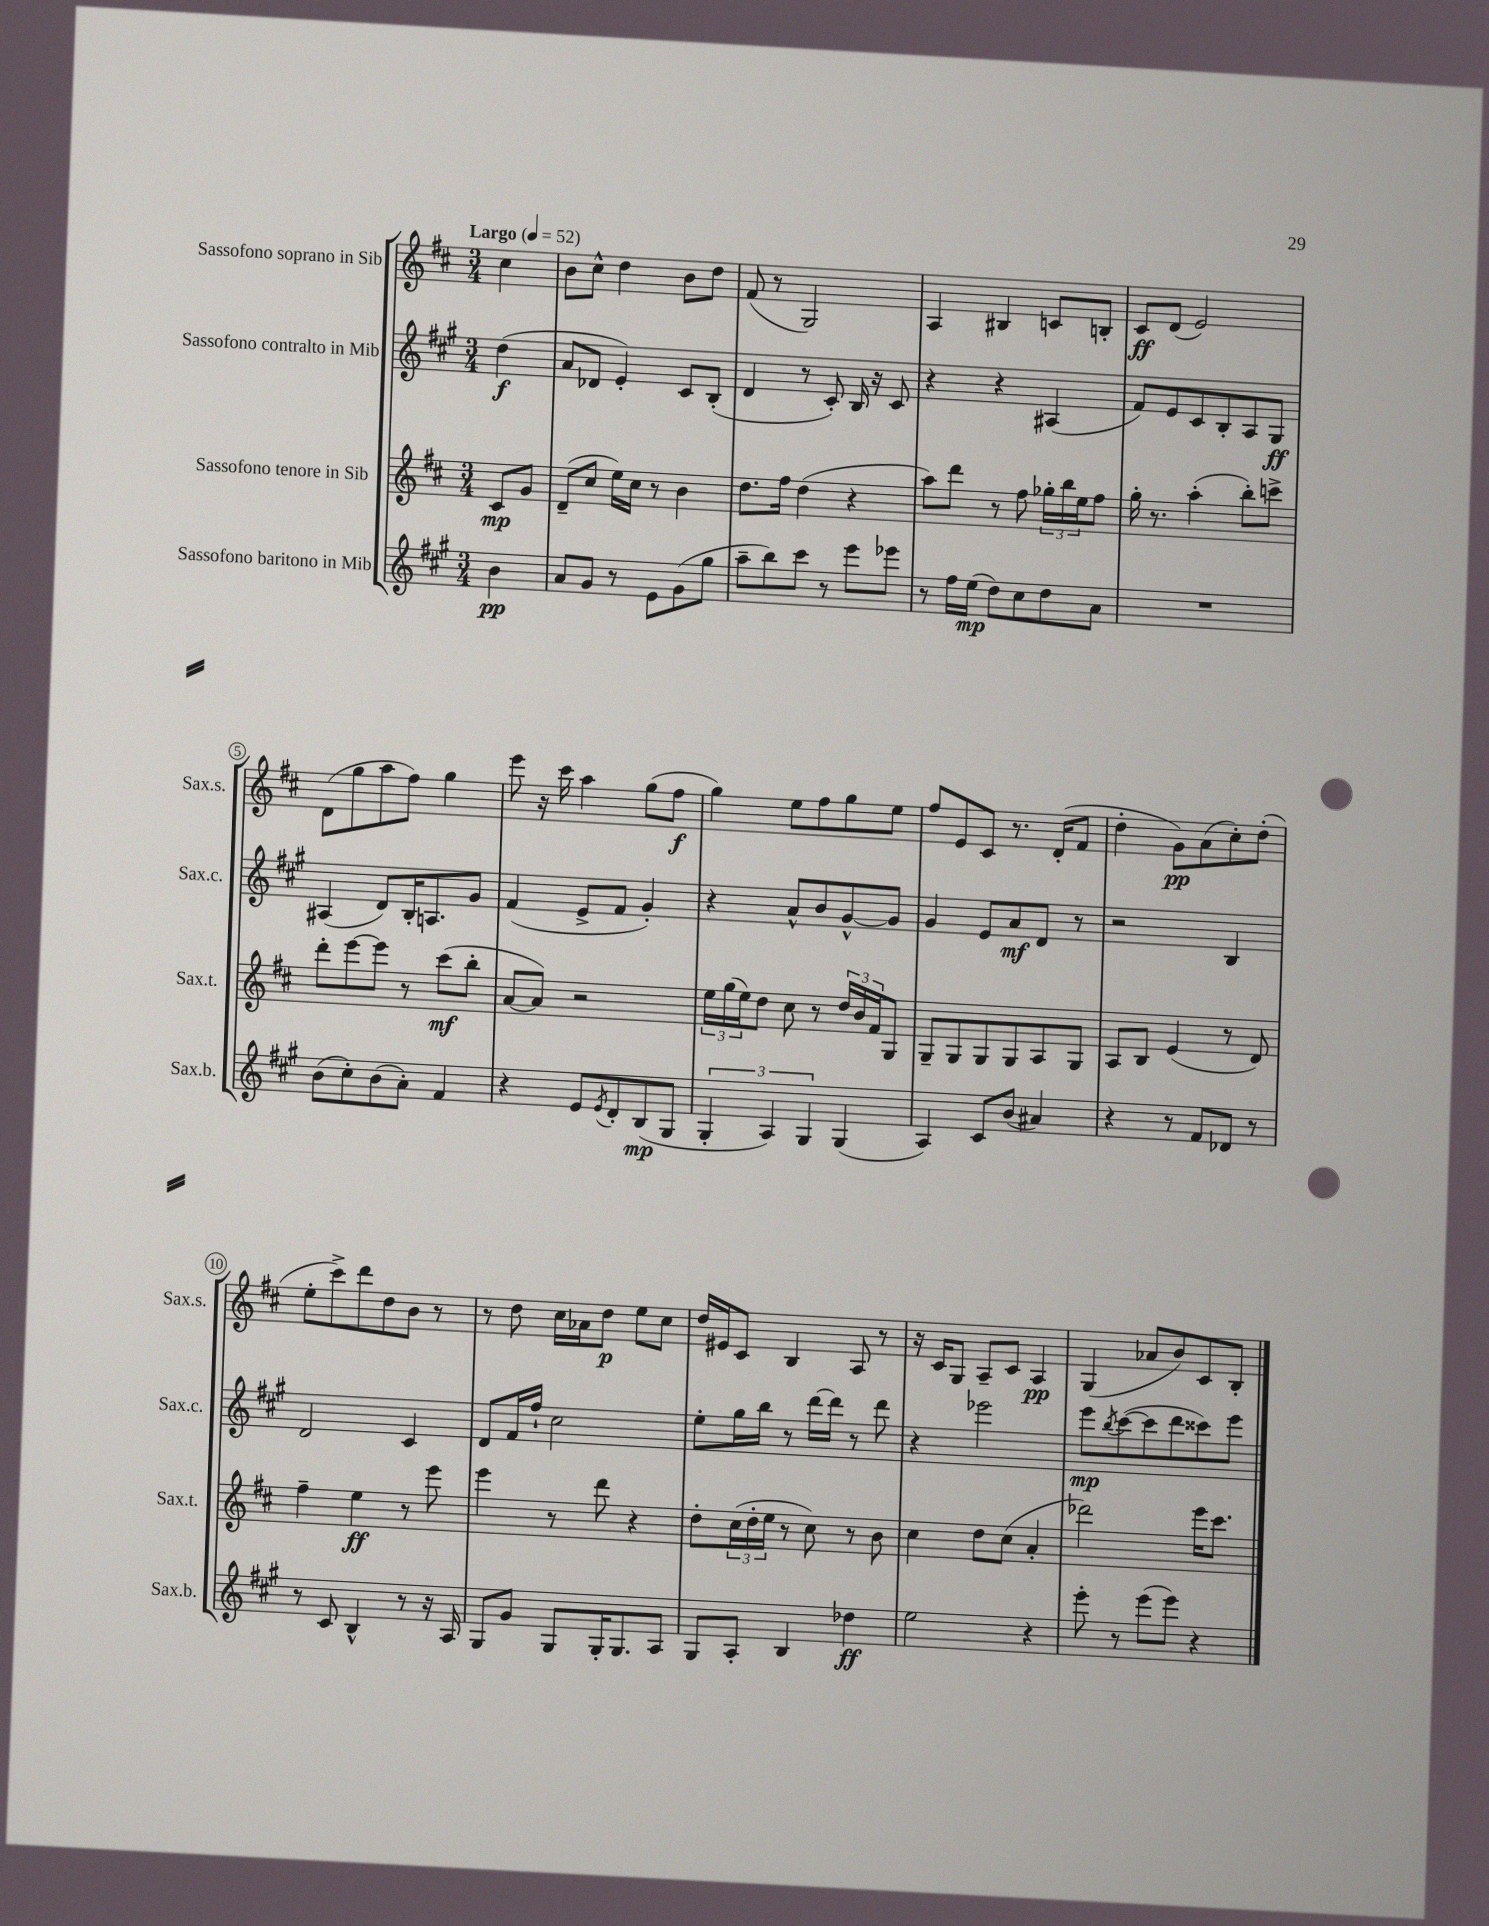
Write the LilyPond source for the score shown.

<<
\new StaffGroup <<
\new Staff = "s0" \with { instrumentName = "Sassofono soprano in Sib" shortInstrumentName = "Sax.s." } {
    \clef treble \key d \major \numericTimeSignature \time 3/4 \partial 4 \tempo "Largo" 4 = 52
    cis''4 |
    b'8 cis''8-^ d''4 b'8 d''8 |
    fis'8( r8 g2) |
    a4 bis4 c'8 b8-. |
    cis'8\ff d'8( e'2) |
    d'8( g''8 a''8 fis''8) g''4 |
    e'''8 r16 cis'''16 a''4 g''8( fis''8\f |
    g''4) e''8 fis''8 g''8 e''8 |
    fis''8 e'8 cis'8 r8. d'16-.( fis'8 |
    d''4-. g'8\pp) a'8( cis''8-.) d''8-.( |
    e''8-. cis'''8->) d'''8 d''8 b'8 r8 |
    r8 d''8 cis''16 aes'16 d''8\p e''8 cis''8 |
    d''16 eis'16 cis'8 b4 a8 r8 |
    r16 cis'16 g8 a8-- cis'8 a4\pp |
    g4( aes'8 b'8) cis'8 b8-. \bar "|." |
}
\new Staff = "s1" \with { instrumentName = "Sassofono contralto in Mib" shortInstrumentName = "Sax.c." } {
    \clef treble \key a \major \numericTimeSignature \time 3/4 \partial 4
    d''4\f( |
    a'8 des'8 e'4-.) cis'8 b8-.( |
    d'4 r8 cis'8-.) b16 r16 cis'8 |
    r4 r4 ais4( |
    fis'8) e'8 cis'8 b8-. a8 gis8\ff |
    ais4( d'8) b16-. a8. gis'8 |
    fis'4( e'8-> fis'8 gis'4-.) |
    r4 a'8-^ b'8 gis'8~-^ gis'8 |
    gis'4 e'8 a'8\mf d'8 r8 |
    r2 b4 |
    d'2 cis'4 |
    d'8 fis'16 fis''16-! cis''2 |
    e''8-. gis''16 b''16 r8 d'''16~ d'''16 r8 d'''8 |
    r4 ees'''2 |
    e'''8\mp \acciaccatura { b''8 } cis'''8~( cis'''8 d'''8 cisis'''8) e'''8 \bar "|." |
}
\new Staff = "s2" \with { instrumentName = "Sassofono tenore in Sib" shortInstrumentName = "Sax.t." } {
    \clef treble \key d \major \numericTimeSignature \time 3/4 \partial 4
    cis'8\mp g'8 |
    d'8--( cis''8 e''16) cis''16 r8 b'4 |
    d''8. fis''16 d''4( r4 |
    a''8) d'''8 r8 fis''8 \tuplet 3/2 { ges''16-. b''16 e''16 } fis''8 |
    g''16-. r8. a''4-.( b''8-.) c'''8-> |
    d'''8-. e'''8~ e'''8 r8 cis'''8\mf( b''8-. |
    a'8~ a'8) r2 |
    \tuplet 3/2 { e''16 g''16( e''16) } d''8 cis''8 r8 \tuplet 3/2 { d''16 b'16 fis'16 } g8 |
    g8-- g8 g8 g8 a8 g8 |
    a8 b8 e'4( r8 d'8) |
    fis''4-- e''4\ff r8 e'''8 |
    e'''4 r8 d'''8 r4 |
    d''8-. \tuplet 3/2 { cis''16( d''16-. e''16 } r8 cis''8) r8 b'8 |
    cis''4 d''8 cis''8( a'4-. |
    des'''2) e'''16 cis'''8. \bar "|." |
}
\new Staff = "s3" \with { instrumentName = "Sassofono baritono in Mib" shortInstrumentName = "Sax.b." } {
    \clef treble \key a \major \numericTimeSignature \time 3/4 \partial 4
    b'4\pp |
    a'8 gis'8 r8 e'8 gis'8( gis''8 |
    a''8-- b''8) cis'''8 r8 e'''8 ees'''8 |
    r8 fis''16 e''16\mp( d''8) cis''8 d''8 a'8 |
    R2. |
    b'8( cis''8-.) b'8( a'8-.) fis'4 |
    r4 e'8 \acciaccatura { e'8 } d'8-. b8\mp( gis8 |
    \tuplet 3/2 { gis4-. a4) gis4 } gis4( |
    a4) cis'8 b'8( ais'4) |
    r4 r8 fis'8 des'8 r8 |
    r8 cis'8 b4-^ r8 r16 a16 |
    gis8 gis'8 gis8 gis16-. gis8. a8 |
    gis8 a8-. b4 des''4\ff |
    e''2 r4 |
    e'''8-. r8 e'''8( e'''8) r4 \bar "|." |
}
>>
>>
\layout { \context { \Score \override BarNumber.stencil = #(make-stencil-circler 0.1 0.3 ly:text-interface::print) } }
